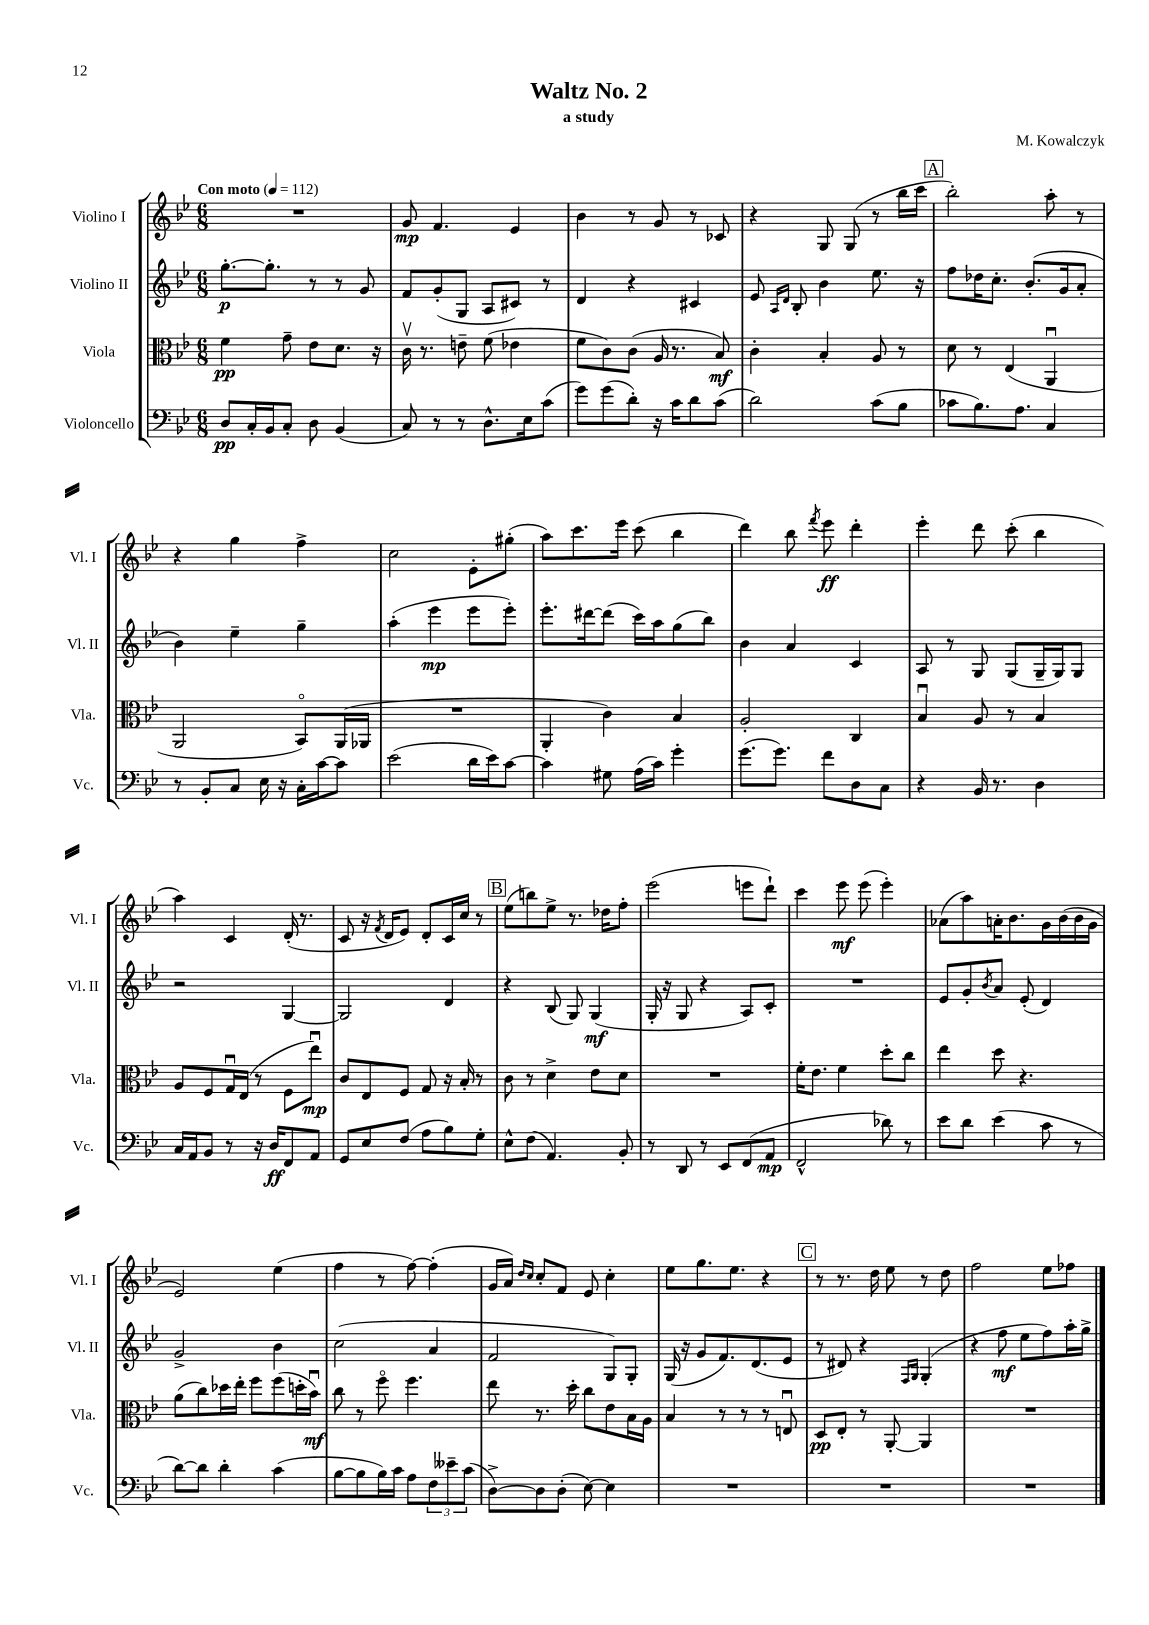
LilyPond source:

\header { title = "Waltz No. 2" composer = "M. Kowalczyk" subtitle = "a study" }
<<
\new StaffGroup <<
\new Staff = "s0" \with { instrumentName = "Violino I" shortInstrumentName = "Vl. I" } {
    \clef treble \key bes \major \numericTimeSignature \time 6/8 \tempo "Con moto" 4 = 112
    R2. |
    g'8\mp f'4. ees'4 |
    bes'4 r8 g'8 r8 ces'8 |
    r4 g8 g8( r8 bes''16 c'''16 |
    \mark \markup { \box "A" } bes''2-.) a''8-. r8 |
    r4 g''4 f''4-> |
    c''2 ees'8-. gis''8-.( |
    a''8) c'''8. ees'''16 c'''8( bes''4 |
    d'''4) bes''8 \acciaccatura { f'''8 } ees'''8\ff d'''4-. |
    ees'''4-. d'''8 c'''8-.( bes''4 |
    a''4) c'4 d'16-.( r8. |
    c'8 r16 \acciaccatura { f'8 } d'16 ees'8) d'8-. c'16 c''16 r8 |
    \mark \markup { \box "B" } ees''8( b''8) ees''8-> r8. des''16 f''8-. |
    ees'''2( e'''8 d'''8-!) |
    c'''4 ees'''8\mf ees'''8( ees'''4-.) |
    aes'8( a''8) a'16-. bes'8. g'16 bes'16( bes'16 g'16 |
    ees'2) ees''4( |
    f''4 r8 f''8~) f''4-.( |
    g'16 a'16) \grace { d''16 c''16 } c''8-. f'8 ees'8 c''4-. |
    ees''8 g''8. ees''8. r4 |
    \mark \markup { \box "C" } r8 r8. d''16 ees''8 r8 d''8 |
    f''2 ees''8 fes''8 \bar "|." |
}
\new Staff = "s1" \with { instrumentName = "Violino II" shortInstrumentName = "Vl. II" } {
    \clef treble \key bes \major \numericTimeSignature \time 6/8
    g''8.~-.\p g''8.-. r8 r8 g'8 |
    f'8 g'8-.( g8 a8 cis'8) r8 |
    d'4 r4 cis'4 |
    ees'8 \grace { a16 d'16 } bes8-. bes'4 ees''8. r16 |
    \mark \markup { \box "A" } f''8 des''16 c''8.-. bes'8.-.( g'16 a'8-. |
    bes'4) ees''4-- g''4-- |
    a''4-.( ees'''4\mp ees'''8 ees'''8-.) |
    ees'''8.-. dis'''16~ dis'''8( c'''16) a''16 g''8( bes''8) |
    bes'4 a'4 c'4 |
    a8 r8 g8 g8( g16-- g16) g8 |
    r2 g4~ |
    g2 d'4 |
    \mark \markup { \box "B" } r4 bes8( g8) g4\mf( |
    g16-. r16 g8 r4 a8) c'8-. |
    R2. |
    ees'8 g'8-. \acciaccatura { bes'8 } a'8 ees'8-.( d'4) |
    g'2-> bes'4 |
    c''2( a'4 |
    f'2 g8) g8-. |
    g16( r16 g'8 f'8.) d'8.( ees'8 |
    \mark \markup { \box "C" } r8 dis'8) r4 \grace { f16 g16 } g4-.( |
    r4 f''8\mf ees''8 f''8) a''16-. g''16-> \bar "|." |
}
\new Staff = "s2" \with { instrumentName = "Viola" shortInstrumentName = "Vla." } {
    \clef alto \key bes \major \numericTimeSignature \time 6/8
    f'4\pp g'8-- ees'8 d'8. r16 |
    c'16\upbow r8. e'8-- f'8( ees'4 |
    f'8 c'8) c'8( a16 r8. bes8\mf) |
    c'4-. bes4-. a8 r8 |
    \mark \markup { \box "A" } d'8 r8 ees4( a,4\downbow |
    a,2 bes,8\flageolet) a,16( aes,16 |
    R2. |
    a,4-. c'4) bes4 |
    a2-. c4 |
    bes4\downbow a8 r8 bes4 |
    a8 f8 g16\downbow ees16( r8 f8 ees''8\downbow\mp) |
    c'8 ees8 f8 g8 r16 bes16-. r8 |
    \mark \markup { \box "B" } c'8 r8 d'4-> ees'8 d'8 |
    R2. |
    f'16-. ees'8. f'4 d''8-. c''8 |
    ees''4 d''8 r4. |
    a'8( c''8) des''16 ees''16-. f''8 f''8( d''16-. bes'16\downbow\mf) |
    c''8 r8 f''8\flageolet f''4. |
    ees''8 r8. d''16-. c''8 ees'8 bes16 a16 |
    bes4 r8 r8 r8 e8\downbow |
    \mark \markup { \box "C" } d8\pp ees8-. r8 a,8~-. a,4 |
    R2. \bar "|." |
}
\new Staff = "s3" \with { instrumentName = "Violoncello" shortInstrumentName = "Vc." } {
    \clef bass \key bes \major \numericTimeSignature \time 6/8
    d8\pp c16-. bes,16 c8-. d8 bes,4( |
    c8) r8 r8 d8.-^ ees16 c'8( |
    g'8) g'8( d'8-.) r16 c'16 d'8 c'8( |
    d'2) c'8( bes8 |
    \mark \markup { \box "A" } ces'8 bes8.) a8. c4 |
    r8 bes,8-. c8 ees16 r16 c16-. c'16~ c'8 |
    ees'2( d'16 ees'16) c'8~ |
    c'4 gis8 a16( c'16) g'4-. |
    g'8.( g'8.) f'8 d8 c8 |
    r4 bes,16 r8. d4 |
    c16 a,16 bes,8 r8 r16 d16\ff f,8 a,8 |
    g,8 ees8 f8( a8 bes8) g8-. |
    \mark \markup { \box "B" } ees8-^ f8( a,4.) bes,8-. |
    r8 d,8 r8 ees,8 f,8( a,8\mp |
    f,2-^ des'8) r8 |
    ees'8 d'8 ees'4( c'8 r8 |
    d'8~) d'8 d'4-. c'4( |
    bes8~ bes8 bes16) c'16 a8 \tuplet 3/2 { f8 eeses'8-- c'8( } |
    d8~->) d8 d8-.( ees8~) ees4 |
    R2. |
    \mark \markup { \box "C" } R2. |
    R2. \bar "|." |
}
>>
>>
\layout { \context { \Score \remove "Bar_number_engraver" } }
